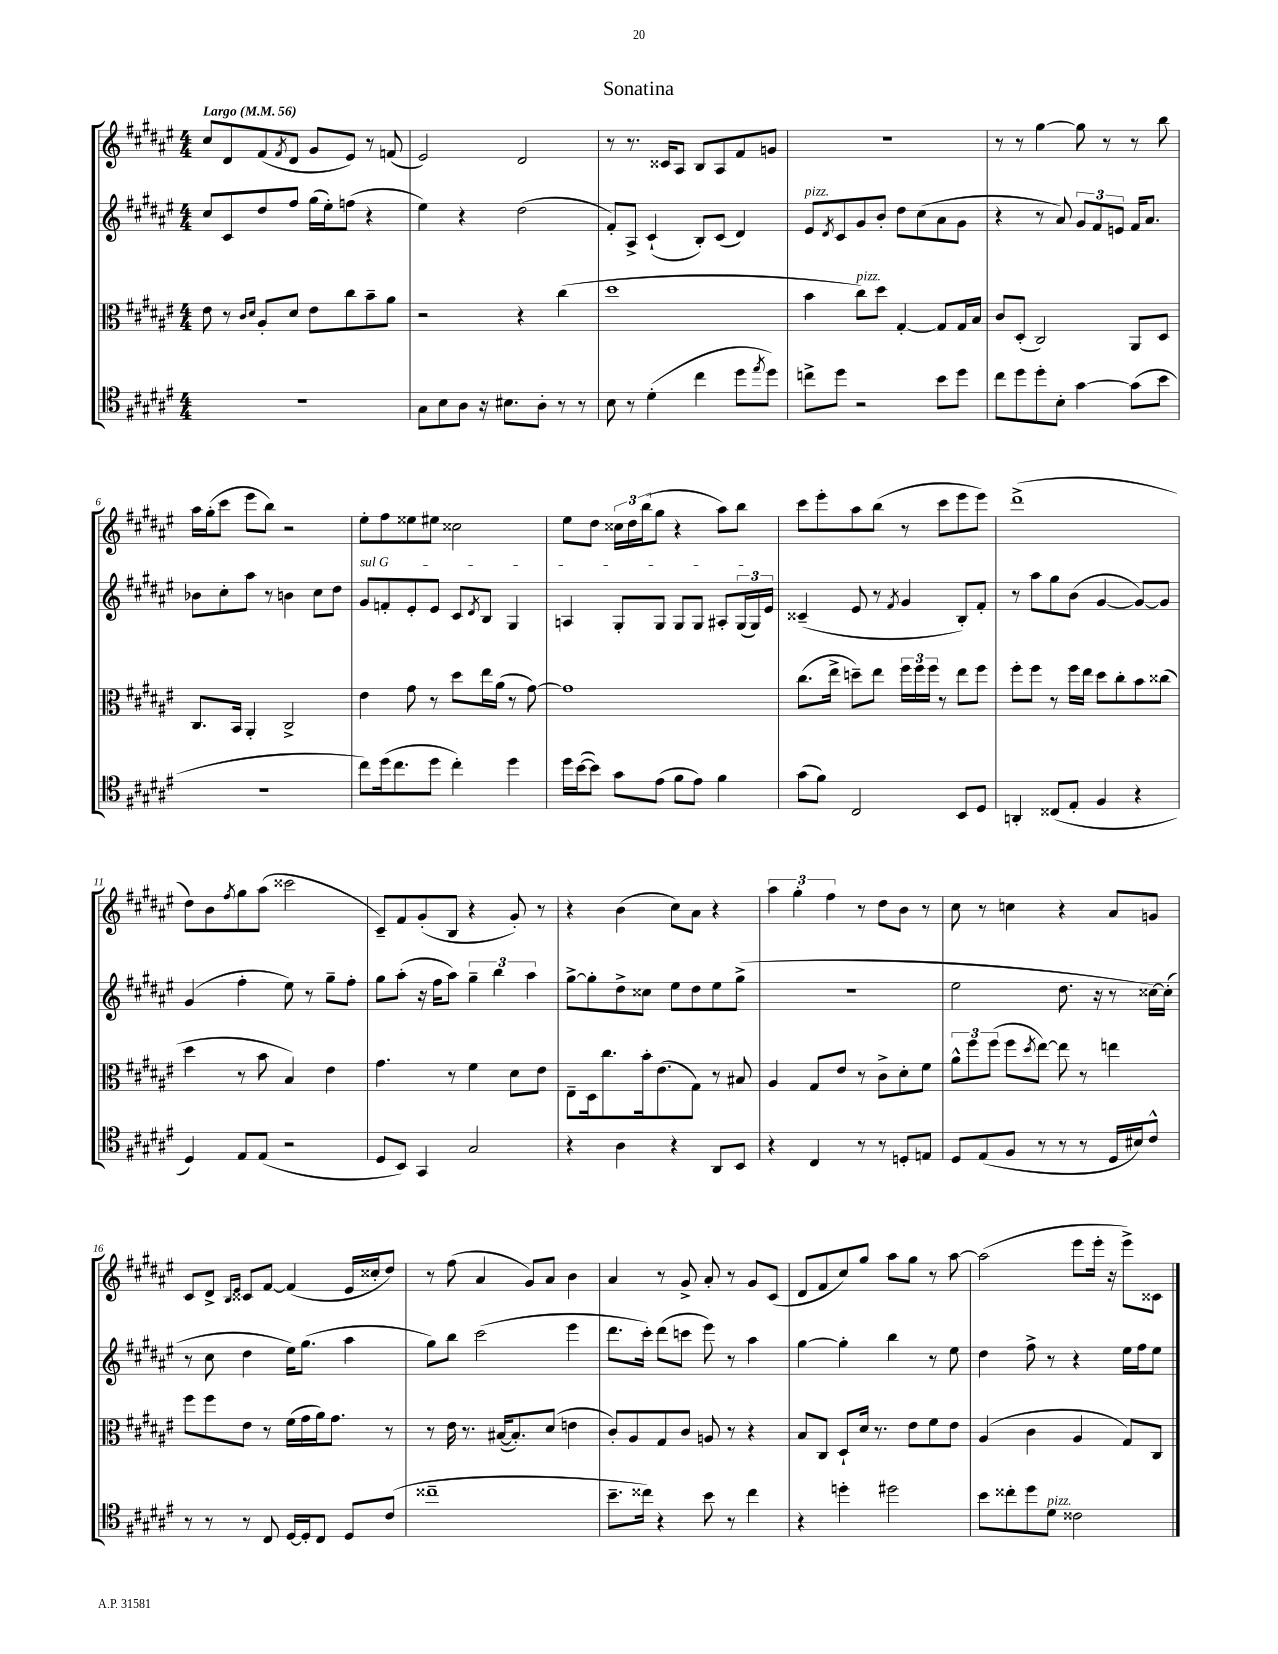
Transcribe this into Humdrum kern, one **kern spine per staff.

**kern	**kern	**kern	**kern
*staff4	*staff3	*staff2	*staff1
*clefC4	*clefC3	*clefG2	*clefG2
*k[f#c#g#d#a#e#]	*k[f#c#g#d#a#e#]	*k[f#c#g#d#a#e#]	*k[f#c#g#d#a#e#]
*M4/4	*M4/4	*M4/4	*M4/4
*MM56	*MM56	*MM56	*MM56
1r	8e#\	8cc#/L	8cc#/L
.	8r	8c#/	8d#/
.	16qqc#/LL	.	.
.	16qqd#/JJ	.	.
.	8A#'/L	8dd#/	(8f#/
.	.	.	8qf#/
.	8d#/J	8ff#/J	8d#/J
.	8e#\L	(16gg#\LL	8g#/L
.	.	16ee#'\J)	.
.	8cc#\	(8ff\J	8e#/J)
.	8b~\	4r	8r
.	8a#\J	.	(8f/
=	=	=	=
8G#\L	2r	4ee#\)	2e#/)
8B\	.	.	.
8A#\J	.	4r	.
16r	.	.	.
8.B#\L	.	.	.
.	4r	(2dd#\	2d#/
8A#'\J	.	.	.
8r	(4cc#\	.	.
8r	.	.	.
=	=	=	=
8B\	1dd#	8f#'/L)	8r
8r	.	8A#^/J	8.r
(4d#'\	.	(4c#`/	.
.	.	.	16c##/LK
.	.	.	8A#/J
4cc#\	.	8B'/L)	8B/L
.	.	(8c#/J	8A#/
8dd#\L	.	4d#/)	8f#/
8qee#/	.	.	.
8dd#\J)	.	.	8g/J
=	=	=	=
8cc^\L	4b\	8e#/L	1r
.	.	8qd#/	.
8dd#\J	.	8c#/	.
2r	8cc#\L)	8g#/	.
.	8dd#\J	8b'/J	.
.	[4G#'/	8dd#\L	.
.	.	(8cc#\	.
8b\L	8G#/]L	8a#\	.
8dd#\J	16G#/L	8g#\J	.
.	16B/JJ	.	.
=	=	=	=
8cc#\L	8c#/L	4r	8r
8dd#\	(8D#'/J	.	8r
8dd#'\	2C#/)	8r	[4gg#\
8B'\J	.	8a#/)	.
[4g#\	.	12g#/L	8gg#\]
.	.	12f#/	.
.	.	.	8r
.	.	12e/J	.
(8g#\]L	8AA#/L	16f#/LK	8r
.	.	8.a#/J	.
8b\J	8D#/J	.	8bb\
=	=	=	=
1r	8.C#/L	8b-\L	16aa#\LL
.	.	.	(16gg#'\J
.	.	8cc#'\	8ccc#\J
.	16BB/Jk	.	.
.	4AA#'/	8aa#\J	8eee#\L
.	.	8r	8bb\J)
.	2C#^/	4b\	2r
.	.	8cc#\L	.
.	.	8dd#\J	.
=	=	=	=
8cc#\L)	4e#\	8g#/L	8ee#'\L
(16dd#\k	.	8f'/	8ff#\
8.cc#\	.	.	.
.	8g#\	8e#'/	8ee##\
8dd#\J	8r	8e#/J	8ee#\J
4cc#'\)	8dd#\L	8c#/L	2cc##\
.	.	8qd#/	.
.	16ee#\L	8B/J	.
.	(16a#\JJ	.	.
4dd#\	8r	4G#/	.
.	[8g#\)	.	.
=	=	=	=
16dd#\LL	1g#]	4A/	8ee#\L
([16b\J	.	.	.
8b\]J)	.	.	8dd#\J
8g#\L	.	8G#'/L	24cc##\LL
.	.	.	24dd#\
.	.	.	(24bb\J
(8e#\J	.	8G#/J	8gg#\J
8f#\L	.	8G#/L	4r
8e#\J)	.	8G#/J	.
4f#\	.	8A#'/L	8aa#\L)
.	.	(24G#/L	8bb\J
.	.	24G#/)	.
.	.	24e#/JJ	.
=	=	=	=
(8g#\L	(8.cc#\L	(4c##~/	8ccc#\L
8f#\J)	.	.	8eee#'\
.	16ee#^\Jk	.	.
2C#/	8dd~\L)	8e#/	8aa#\
.	8ee#\J	8r	(8bb\J
.	.	8qf#/	.
.	24ff#\LL	4g#/	8r
.	24ff#\	.	.
.	24ff#\JJ	.	.
.	8r	.	8ccc#\L
8BB/L	8ee#\L	8B'/L)	8eee#\
8D#/J	8ff#\J	8f#'/J	8eee#\J)
=	=	=	=
4AA'/	8ff#'\L	8r	(1ddd#^
.	8ff#\J	8aa#\L	.
(8C##/L	8r	8gg#\	.
8E#'/J	16ff#\LL	(8b\J	.
.	16ee#\JJ	.	.
4F#/	8dd#\L	[4g#/	.
.	8cc#'\	.	.
4r	8b\	8g#/_L)	.
.	(8cc##\J	8g#/]J	.
=	=	=	=
4D#/)	4dd#\	(4g#/	8dd#\L)
.	.	.	8b\
.	.	.	8qff#/
8E#/L	8r	4ff#'\	8gg#\
(8E#/J	8b\	.	(8aa#\J
2r	4B/)	8ee#\)	2ccc##\
.	.	8r	.
.	4e#\	8gg#~\L	.
.	.	8ff#'\J	.
=	=	=	=
8D#/L	4.g#\	8gg#\L	8c#~/L)
8BB/J)	.	(8aa#'\J	8f#/
4GG#/	.	16r	(8g#'/
.	.	16ff#\LK	.
.	8r	8aa#\J)	8B/J
2G#/	4f#\	6gg#~\	4r
.	.	6bb\	.
.	8d#\L	.	8g#'/)
.	.	6aa#\	.
.	8e#\J	.	8r
=	=	=	=
4r	8E#~\L	[8gg#^\L	4r
.	16D#\k	8gg#'\]	.
.	8.cc#\	.	.
4A#\	.	8dd#^\	(4b\
.	16b'\k	8cc##\J	.
.	(8.e#\	.	.
4r	.	8ee#\L	8cc#\L)
.	8G#\J)	8dd#\	8a#\J
8AA#/L	8r	8ee#\	4r
8BB/J	8B#/	(8gg#^\J	.
=	=	=	=
4r	4A#/	1r	6aa#\
.	.	.	6gg#'\
4C#/	8G#/L	.	.
.	.	.	6ff#\
.	8e#/J	.	.
8r	8r	.	8r
8r	8c#^\L	.	8dd#\L
8D'/L	8d#'\	.	8b\J
8E/J	8f#\J	.	8r
=	=	=	=
8D#/L	12a#^^\L	2ee#\	8cc#\
.	12ff#\	.	.
(8E#/	.	.	8r
.	(12ff#\J	.	.
8F#/J	8ff#\L	.	4cc\
.	8qdd#/	.	.
8r	[8ee#\J)	.	.
8r	8ee#\]	8.dd#\	4r
8r	8r	.	.
.	.	16r	.
16D#/LL	4ee\	8r	8a#/L
16B#/J)	.	.	.
8c#^^/J	.	[16cc##\LL)	8g/J
.	.	(16cc##'\]JJ	.
=	=	=	=
8r	8ff#\L	8r	8c#/L
8r	8ff#\	8cc#\	8d#^/J
.	.	.	16qqB/LL
.	.	.	16qqe#/JJ
8r	8e#\J	4dd#\	8c##/L
8C#/	8r	.	[8f#/J
[16D#/LL	(16f#\LL	16ee#\LK)	(4f#/]
16D#'/]J	16g#\	(8.gg#\J	.
8C#/J	16a#\J)	.	.
.	8.g#\J	.	.
8D#/L	.	4aa#\	16e#/LL
.	.	.	16cc##'/J
(8c#/J	8r	.	8dd#/J)
=	=	=	=
1cc##~	8r	8gg#\L)	8r
.	16e#\	8bb\J	(8ff#\
.	8.r	.	.
.	.	(2ccc#\	4a#/
.	([16B#/LK	.	.
.	8.B#'/])	.	.
.	.	.	8g#/L)
.	(8d#/J	.	8a#/J
.	4e\	4eee#\	4b\
=	=	=	=
8.b~\L	8c#'/L)	8.ddd#\L	4a#/
.	8A#/	.	.
16cc##\Jk)	.	16ccc#'\Jk)	.
4r	8G#/	(8ddd#\L	8r
.	8c#/J	8ccc\J	8g#^/
8b\	8A/	8eee#\)	8a#'/
8r	8r	8r	8r
4cc##\	4r	4aa#\	8g#/L
.	.	.	(8c#/J
=	=	=	=
4r	8B/L	[4gg#\	8d#/L
.	8C#/J	.	8f#/
4dd'\	8D#`/L	4gg#'\]	8cc#/)
.	16d#/Jk	.	8gg#/J
.	8.r	.	.
2dd#\	.	4bb\	8aa#\L
.	8e#\L	.	8gg#\J
.	8f#\	8r	8r
.	8e#\J	8ee#\	[8aa#\
=	=	=	=
8b\L	(4A#/	4dd#\	(2aa#\]
8cc##'\	.	.	.
8dd#\	4c#\	8ff#^\	.
8d#\J	.	8r	.
2c##\	4A#/	4r	8eee#\L
.	.	.	16eee#'\Jk
.	.	.	16r
.	8G#/L)	16ee#\LL	8eee#^\L)
.	.	16ff#\J	.
.	8C#/J	8ee#\J	8c##\J
==	==	==	==
*-	*-	*-	*-
